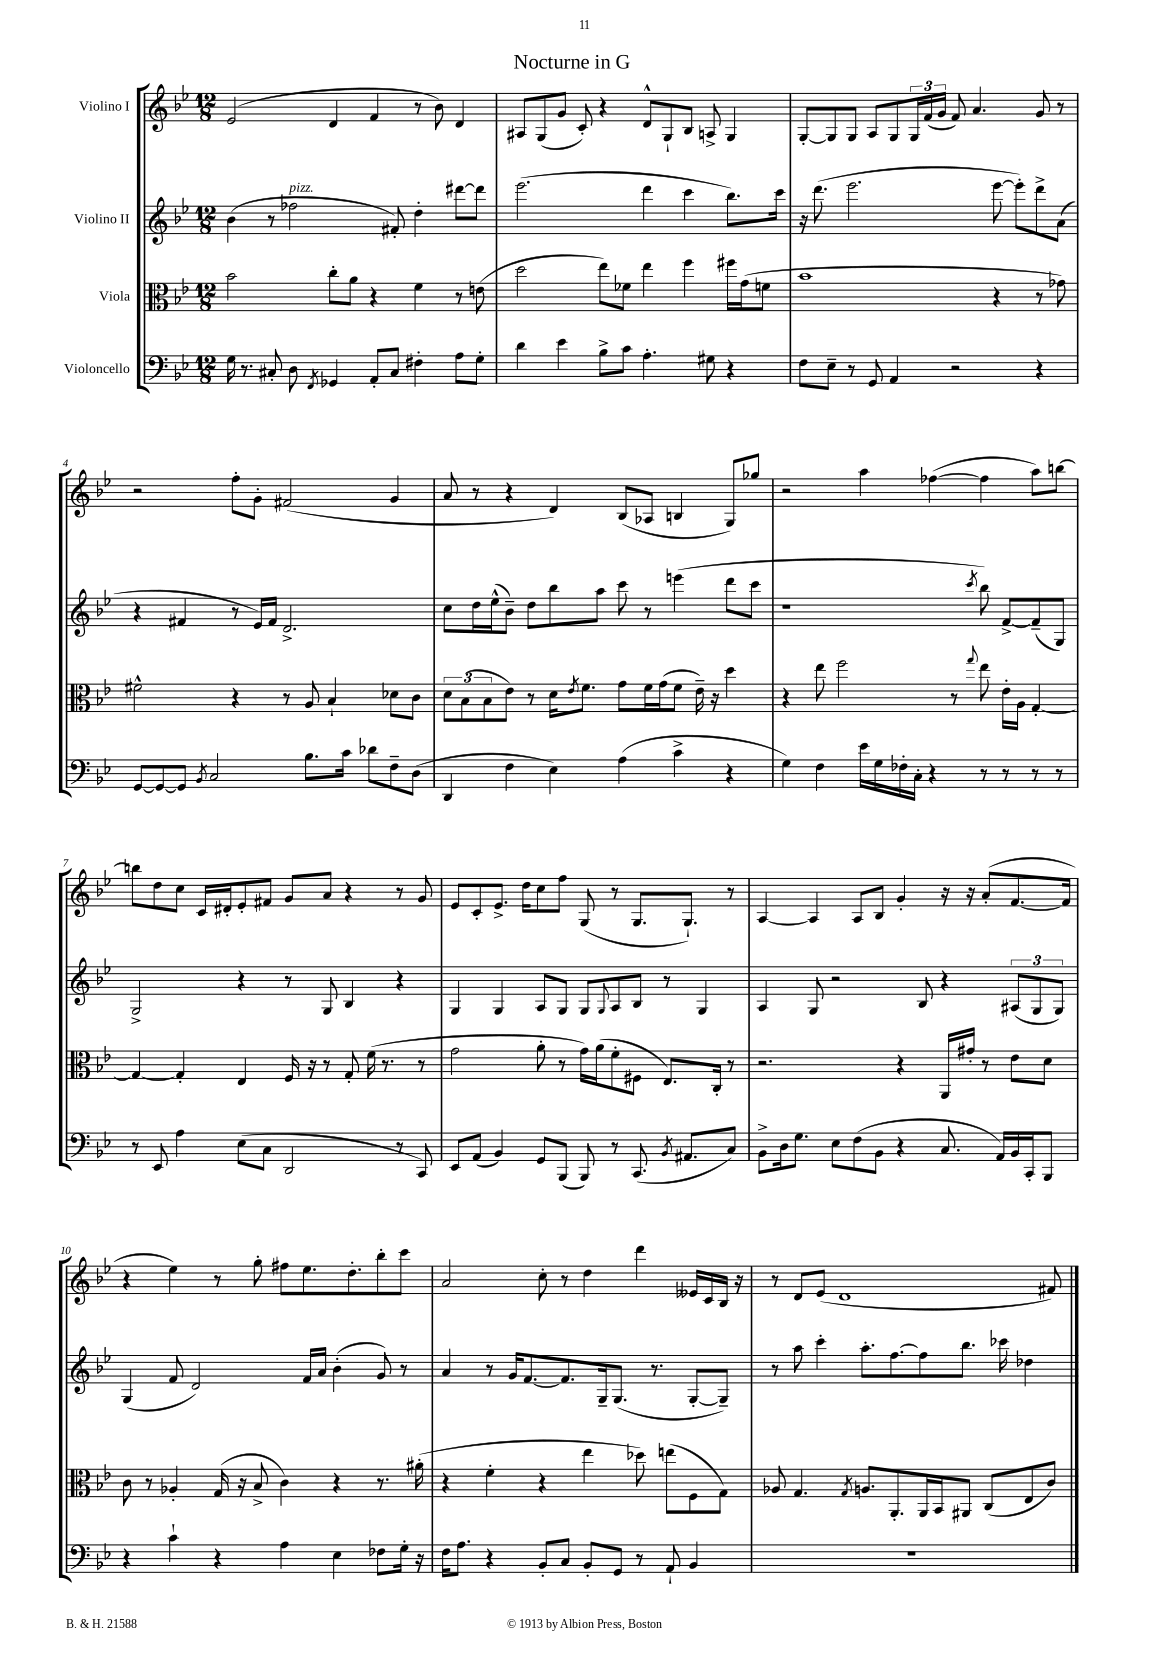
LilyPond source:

\header { title = "Nocturne in G" }
<<
\new StaffGroup <<
\new Staff = "s0" \with { instrumentName = "Violino I" } {
    \clef treble \key bes \major \numericTimeSignature \time 12/8
    ees'2( d'4 f'4 r8 bes'8) d'4 |
    ais8 g8( g'8 c'8-.) r4 d'8-^ g8-! bes8 a8-> g4 |
    g8~-. g8 g8 a8 g8 \tuplet 3/2 { g16 f'16( g'16 } f'8) a'4. g'8 r8 |
    r2 f''8-. g'8-. fis'2( g'4 |
    a'8 r8 r4 d'4) bes8( aes8 b4 g8) ges''8 |
    r2 a''4 fes''4~( fes''4 a''8) b''8~ |
    b''8 d''8 c''8 c'16 dis'16-. ees'8-. fis'8 g'8 a'8 r4 r8 g'8 |
    ees'8 c'8-. ees'8.-> d''16 c''8 f''8 g8( r8 g8. g8.-!) r8 |
    a4~ a4 a8 bes8 g'4-. r16 r16 a'8-.( f'8.~ f'16 |
    r4 ees''4) r8 g''8-. fis''8 ees''8. d''8.-. bes''8-. c'''8 |
    a'2 c''8-. r8 d''4 d'''4 eeses'16 c'16 bes16 r16 |
    r8 d'8 ees'8( d'1 fis'8) \bar "|." |
}
\new Staff = "s1" \with { instrumentName = "Violino II" } {
    \clef treble \key bes \major \numericTimeSignature \time 12/8
    bes'4( r8 fes''2^\markup { \italic "pizz." } fis'8-.) d''4-. dis'''8~ dis'''8 |
    ees'''2.( d'''4 c'''4 bes''8.) c'''16 |
    r16 d'''8.( ees'''2. ees'''8~ ees'''8-.) d'''8-> a'8( |
    r4 fis'4 r8 ees'16) fis'16 d'2.-> |
    c''8 d''16 ees''16-^( bes'8--) d''8 bes''8 a''8 c'''8 r8 e'''4( d'''8 c'''8 |
    r1 \acciaccatura { c'''8 } bes''8) f'8~-> f'8--( g8) |
    g2-> r4 r8 g8 bes4 r4 |
    g4 g4 a8 g8 g8 \appoggiatura { g8 } a8 bes8 r8 g4 |
    a4 g8 r2 bes8 r4 \tuplet 3/2 { ais8( g8 g8) } |
    g4( f'8 d'2) f'16 a'16 bes'4-.( g'8) r8 |
    a'4 r8 g'16 f'8.~ f'8. g16-- g8.( r8. g8~-. g8--) |
    r8 a''8 c'''4-. a''8.-. f''8.~ f''8 bes''8. ces'''16 des''4 \bar "|." |
}
\new Staff = "s2" \with { instrumentName = "Viola" } {
    \clef alto \key bes \major \numericTimeSignature \time 12/8
    bes'2 c''8-. a'8 r4 f'4 r8 e'8( |
    d''2 ees''8) fes'8 ees''4 f''4 fis''16 g'16( f'8 |
    bes'1 r4 r8 ges'8) |
    fis'2-^ r4 r8 a8 bes4-! des'8 c'8 |
    \tuplet 3/2 { d'8 bes8( bes8 } ees'8) r8 d'16 \acciaccatura { ees'8 } f'8. g'8 f'16 g'16( f'8 ees'16--) r16 d''4 |
    r4 ees''8 f''2 r8 \appoggiatura { g''8 } ees''8 ees'16-. a16 g4~-. |
    g4~ g4-. ees4 f16 r16 r8 g8-. f'16( r8. r8 |
    g'2 a'8-. r8 g'16) a'16( f'8-. fis8 ees8.) c16-. r8 |
    r2. r4 a,16 gis'16-. r8 ees'8 d'8 |
    c'8 r8 aes4-. g16( r16 bes8-> c'4) r4 r8. ais'16-.( |
    r4 f'4-. r4 ees''4 des''8) e''8( f8 g8) |
    aes8 g4. \acciaccatura { g8 } a8. a,8.-. a,16 bes,16 ais,8 c8( ees8 c'8) \bar "|." |
}
\new Staff = "s3" \with { instrumentName = "Violoncello" } {
    \clef bass \key bes \major \numericTimeSignature \time 12/8
    g16 r8. cis8-. d8 \acciaccatura { f,8 } ges,4 a,8-. cis8 fis4-. a8 g8-. |
    d'4 ees'4 bes8-> c'8 a4.-. gis8 r4 |
    f8 ees8-- r8 g,8 a,4 r2 r4 |
    g,8~ g,8~ g,8 \acciaccatura { bes,8 } c2 bes8. c'16 des'8 f8-- d8( |
    d,4 f4 ees4) a4( c'4-> r4 |
    g4) f4 ees'16 g16 fes16-. c16-. r4 r8 r8 r8 r8 |
    r8 ees,8 a4 ees8( c8 d,2 r8 c,8) |
    ees,8 a,8( bes,4) g,8 bes,,8( bes,,8) r8 c,8.( \acciaccatura { bes,8 } ais,8. c8) |
    bes,8-> d16 g8. ees8 f8( bes,8 r4 c8. a,16) bes,16 c,16-. bes,,8 |
    r4 c'4-! r4 a4 ees4 fes8 g16-. r16 |
    f16 a8. r4 bes,8-. c8 bes,8-. g,8 r8 a,8-! bes,4 |
    R1. \bar "|." |
}
>>
>>
